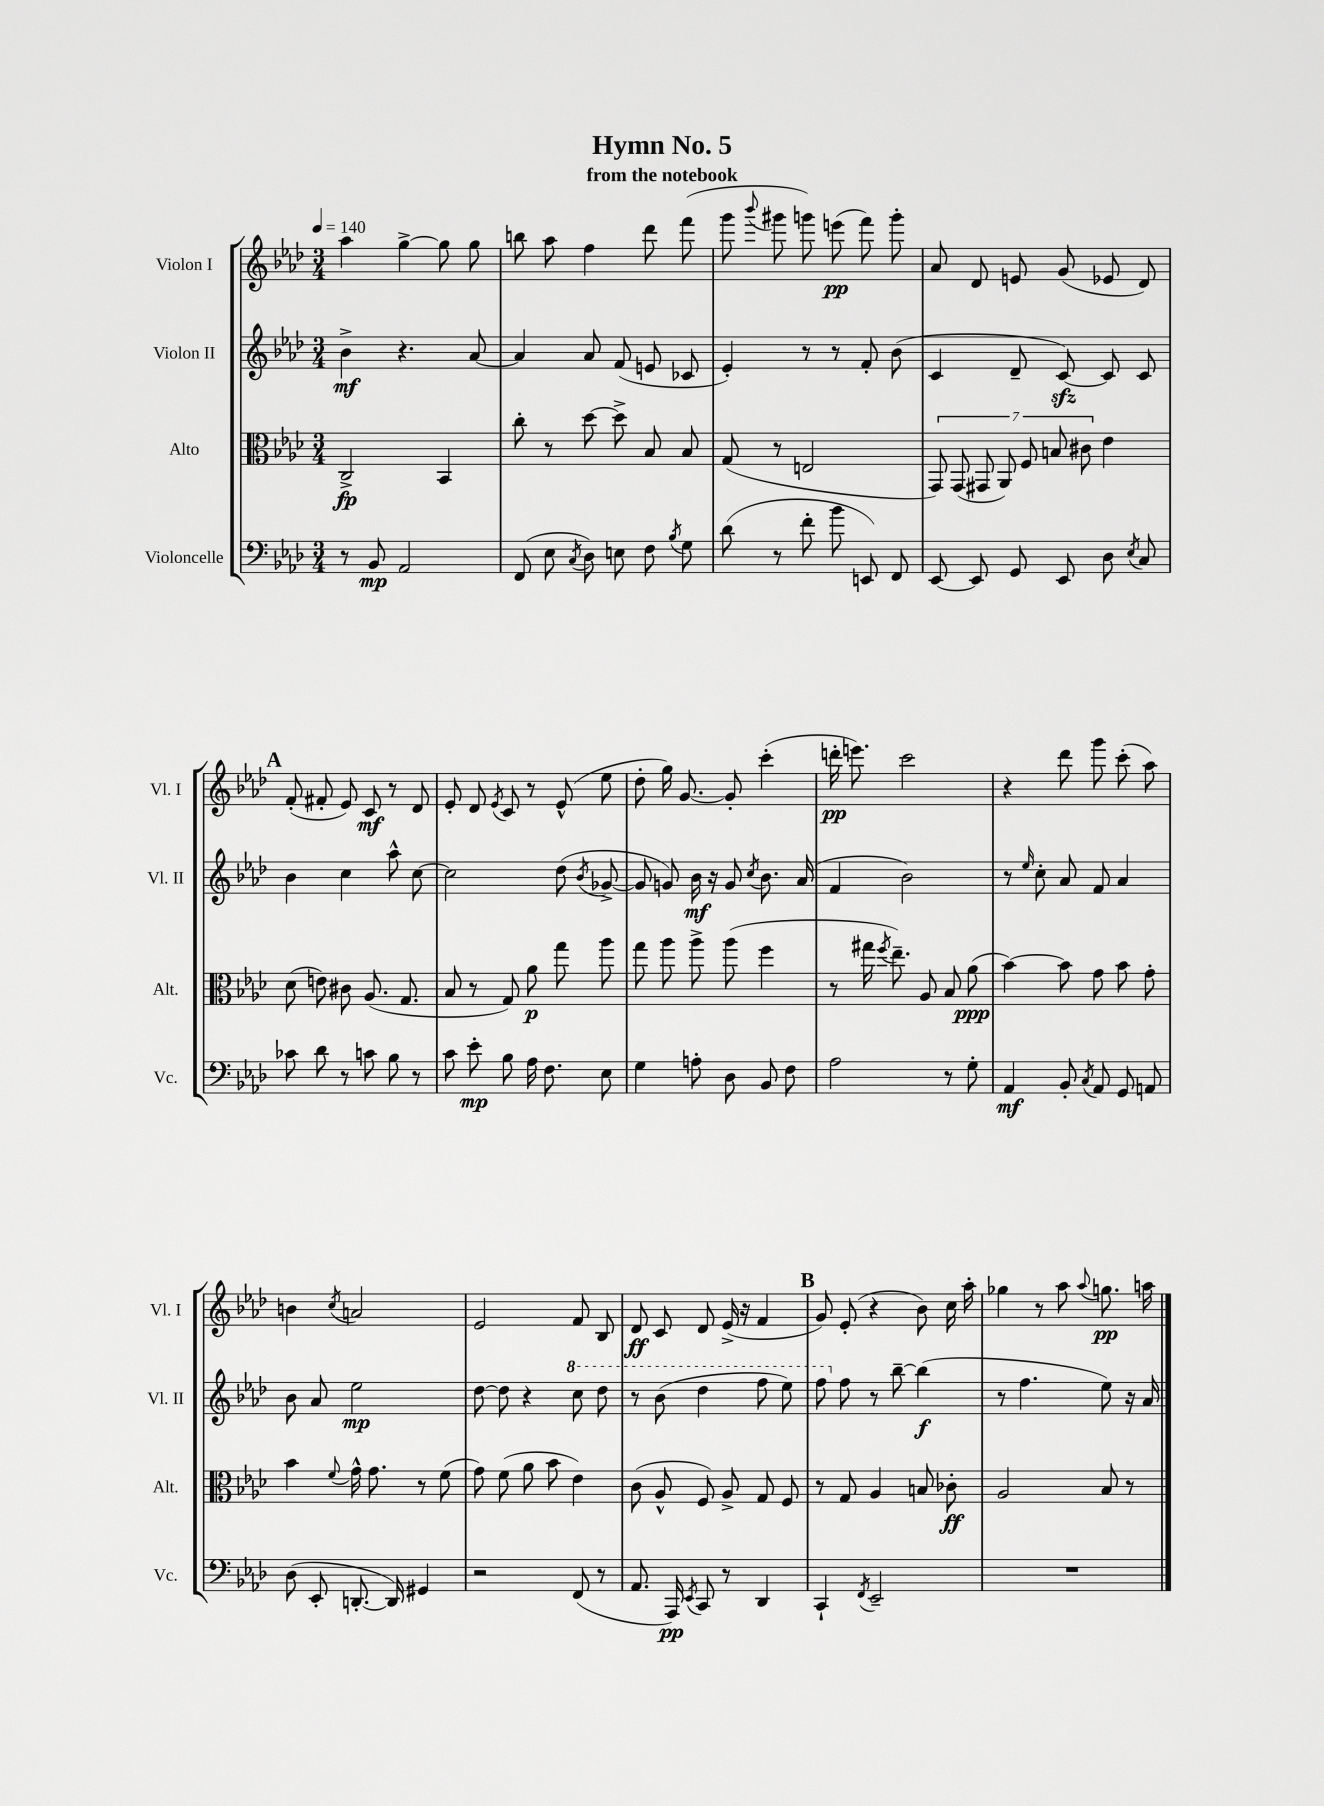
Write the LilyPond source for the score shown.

\header { title = "Hymn No. 5" subtitle = "from the notebook" }
<<
\new StaffGroup <<
\new Staff = "s0" \with { instrumentName = "Violon I" shortInstrumentName = "Vl. I" } {
    \clef treble \key aes \major \numericTimeSignature \time 3/4 \tempo 4 = 140
    \autoBeamOff aes''4 g''4~-> g''8 g''8 |
    b''8 aes''8 f''4 des'''8 f'''8( |
    g'''8 \appoggiatura { bes'''8 } gis'''8 g'''8) e'''8\pp( f'''8) g'''8-. |
    aes'8 des'8 e'8 g'8( ees'8 des'8) |
    \mark \markup { \bold "A" } f'8-.( fis'8-. ees'8) c'8\mf r8 des'8 |
    ees'8-. des'8 \acciaccatura { ees'8 } c'8 r8 ees'8-^( ees''8 |
    des''8-. g''16) g'8.~ g'8-. c'''4-.( |
    d'''16-.\pp e'''8.) c'''2 |
    r4 des'''8 g'''8 c'''8-.( aes''8) |
    b'4 \acciaccatura { c''8 } a'2 |
    ees'2 f'8 bes8 |
    des'8\ff c'8 des'8 ees'16->( r16 f'4 |
    \mark \markup { \bold "B" } g'8) ees'8-.( r4 bes'8) c''16 aes''16-. |
    ges''4 r8 aes''8 \appoggiatura { aes''8 } g''8.\pp a''16 \bar "|." |
}
\new Staff = "s1" \with { instrumentName = "Violon II" shortInstrumentName = "Vl. II" } {
    \clef treble \key aes \major \numericTimeSignature \time 3/4
    \autoBeamOff bes'4->\mf r4. aes'8~ |
    aes'4 aes'8 f'8( e'8 ces'8 |
    ees'4-.) r8 r8 f'8-. bes'8( |
    c'4 des'8-- c'8~\sfz) c'8 c'8 |
    \mark \markup { \bold "A" } bes'4 c''4 aes''8-^ c''8~ |
    c''2 des''8( \acciaccatura { bes'8 } ges'8~-> |
    ges'8 g'8) bes'16\mf r16 g'8 \acciaccatura { c''8 } bes'8. aes'16( |
    f'4 bes'2) |
    r8 \grace { ees''16 } c''8-. aes'8 f'8 aes'4 |
    bes'8 aes'8 ees''2\mp |
    des''8~ des''8 r4 \ottava #1 c'''8 des'''8 |
    r8 bes''8( des'''4 f'''8 ees'''8) |
    \mark \markup { \bold "B" } f'''8 \ottava #0 f''8 r8 bes''8~-- bes''4\f( |
    r8 f''4. ees''8) r16 aes'16 \bar "|." |
}
\new Staff = "s2" \with { instrumentName = "Alto" shortInstrumentName = "Alt." } {
    \clef alto \key aes \major \numericTimeSignature \time 3/4
    \autoBeamOff c2->\fp bes,4 |
    c''8-. r8 des''8~ des''8-> bes8 bes8 |
    g8( r8 e2 |
    \tuplet 7/4 { g,8) g,8( gis,8 aes,8) f8 b8 cis'8 } ees'4 |
    \mark \markup { \bold "A" } des'8( e'8) cis'8 aes8.( g8. |
    bes8 r8 g8) aes'8\p g''8 aes''8 |
    g''8 aes''8 aes''8-> aes''8( f''4 |
    r8 gis''16 \acciaccatura { f''8 } ees''8.--) aes8 bes8 aes'8\ppp( |
    bes'4~) bes'8 g'8 bes'8 g'8-. |
    bes'4 \appoggiatura { f'8 } g'16-^ g'8. r8 f'8( |
    g'8) f'8( aes'8 bes'8 ees'4) |
    c'8( aes8-^ f8) aes8-> g8 f8 |
    \mark \markup { \bold "B" } r8 g8 aes4 b8 ces'8-.\ff |
    aes2 bes8 r8 \bar "|." |
}
\new Staff = "s3" \with { instrumentName = "Violoncelle" shortInstrumentName = "Vc." } {
    \clef bass \key aes \major \numericTimeSignature \time 3/4
    \autoBeamOff r8 bes,8\mp aes,2 |
    f,8( ees8 \acciaccatura { c8 } des8) e8 f8 \acciaccatura { bes8 } g8 |
    des'8( r8 f'8-. bes'8 e,8) f,8 |
    ees,8~ ees,8 g,8 ees,8 des8 \acciaccatura { ees8 } c8 |
    \mark \markup { \bold "A" } ces'8 des'8 r8 c'8 bes8 r8 |
    c'8 ees'8-.\mp bes8 aes16 f8. ees8 |
    g4 a8-. des8 bes,8 f8 |
    aes2 r8 g8-. |
    aes,4\mf bes,8-. \acciaccatura { c8 } aes,8 g,8 a,8 |
    des8( ees,8-. d,8.~-. d,16) gis,4 |
    r2 f,8( r8 |
    aes,8. aes,,16\pp) \acciaccatura { ees,8 } c,8 r8 des,4 |
    \mark \markup { \bold "B" } c,4-! \acciaccatura { f,8 } ees,2-- |
    R2. \bar "|." |
}
>>
>>
\layout { \context { \Score \remove "Bar_number_engraver" } }
